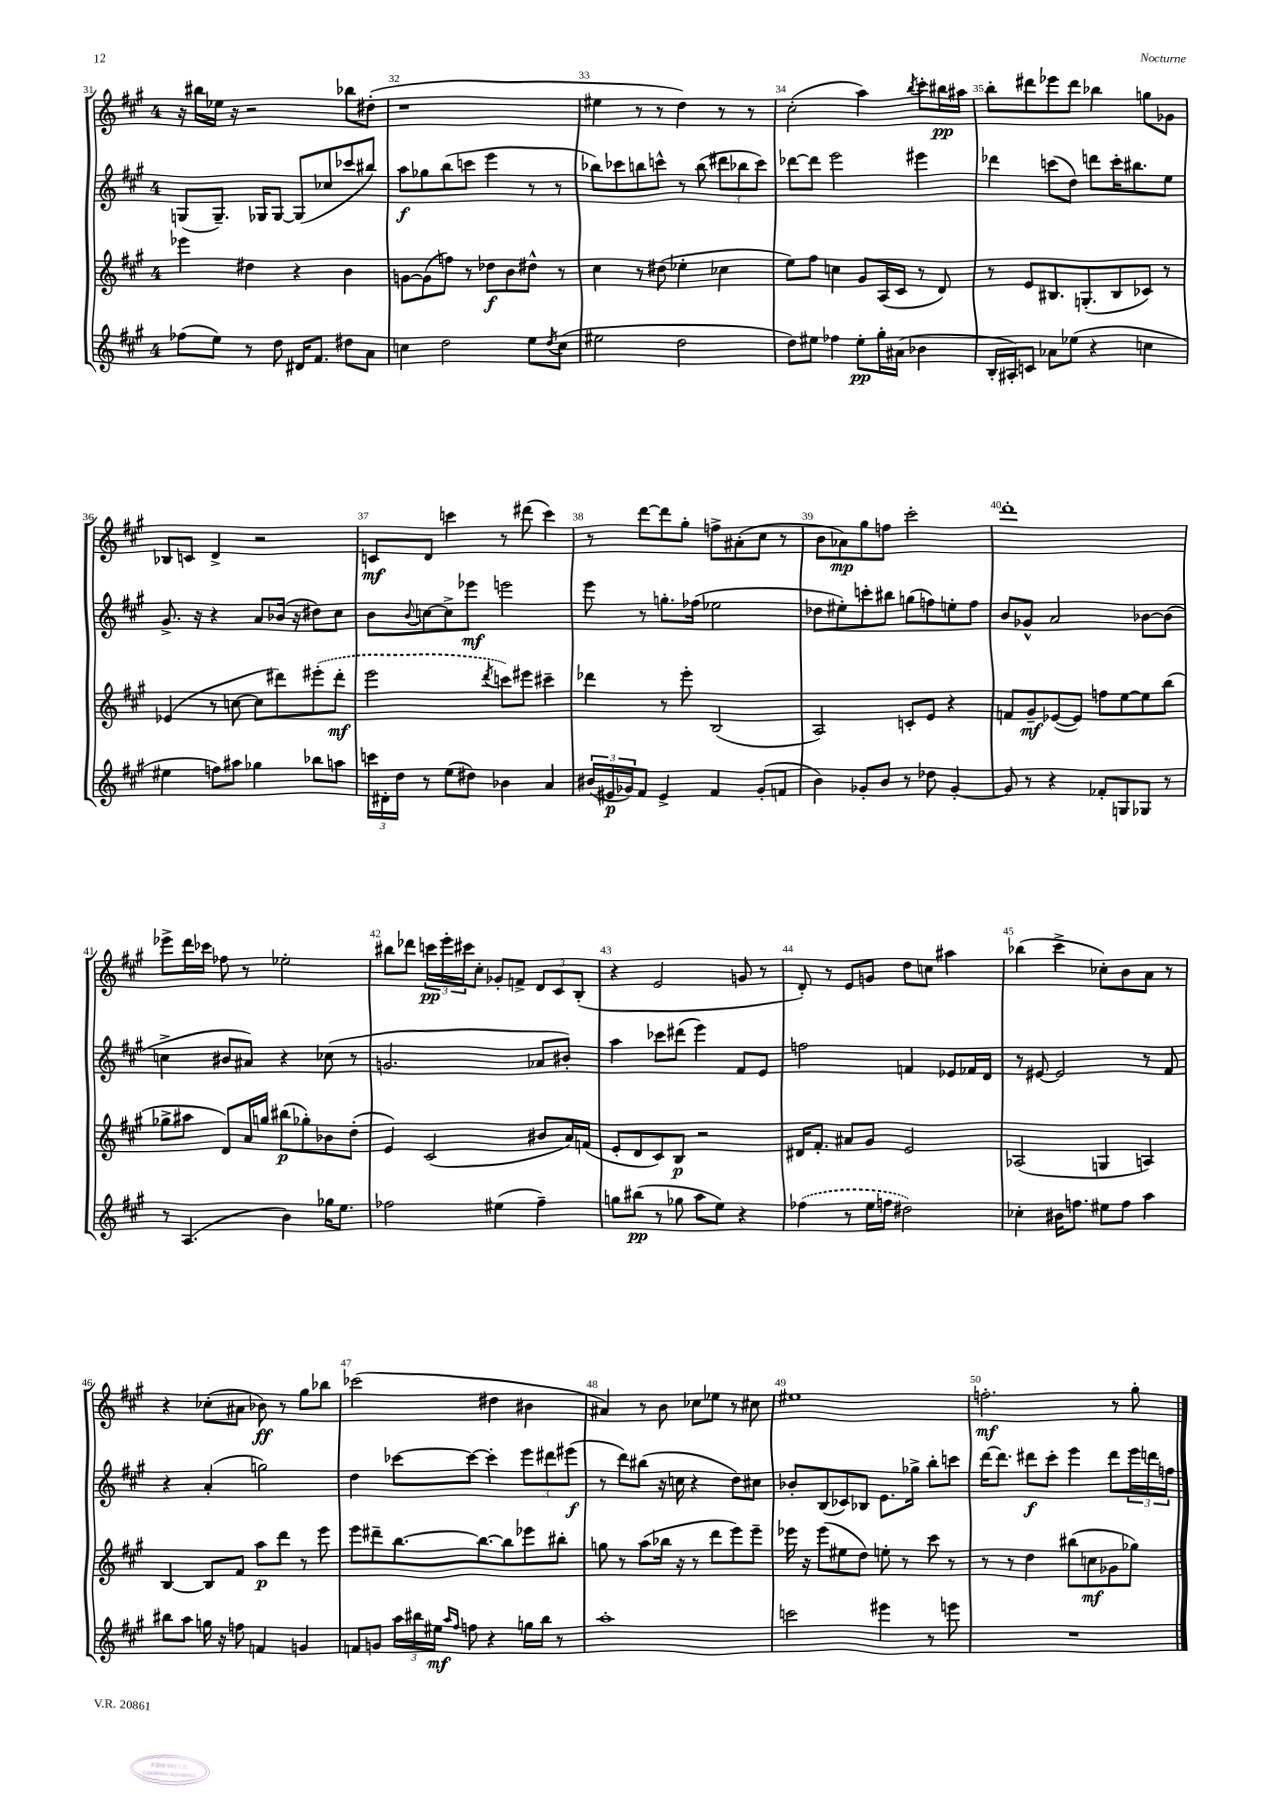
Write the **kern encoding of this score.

**kern	**kern	**kern	**kern
*staff4	*staff3	*staff2	*staff1
*clefG2	*clefG2	*clefG2	*clefG2
*k[f#c#g#]	*k[f#c#g#]	*k[f#c#g#]	*k[f#c#g#]
*M4/4	*M4/4	*M4/4	*M4/4
(8ff-	4eee-	(8G	16r
.	.	.	16bb#
8ee)	.	8.G~)	16ee-
.	.	.	16r
8r	4dd#	.	2r
.	.	16G-	.
8dd	.	[8G-	.
16d#	4r	(8G-]	.
8.f#	.	.	.
.	.	8cc-	.
8dd#	4b	8ccc-	8bb-
8a	.	8bb#)	(8dd#'
=	=	=	=
4cc	[8g	8aa	1r
.	(8g]	8gg-	.
2dd	8ff)	(8bb	.
.	8r	8ccc	.
.	8dd-	4eee	.
.	8b	.	.
8ee	8dd#^^	8r	.
8qdd	.	.	.
(8cc	8r	8r	.
=	=	=	=
2ee#	4cc#	8bb-)	4ee#
.	.	8ccc-	.
.	8r	8bb	8r
.	(8dd#	8ccc^^	8r
2dd	4ee-'	8r	4dd)
.	.	(8bb	.
.	4cc-	12ddd#	8r
.	.	12bb-	.
.	.	.	8r
.	.	12ccc)	.
=	=	=	=
8dd)	8ee)	[8ddd-	(2cc#'
8ee#	8ff#	8ddd-]	.
4ff-	4cc	2eee	.
8ee#'	8g#	.	4aa)
16gg#'	(16A	.	.
(16a#	16c#	.	.
.	.	.	8qbb
4b-	8r	4eee#	8ccc#'
.	8d)	.	16bb#
.	.	.	16aa#
=	=	=	=
16B'	8r	4ddd-	8bb'
16A#')	.	.	.
8c	8e	.	8ddd#
8a-	8.B#	(8ccc	8eee-
(8ee-	.	8dd)	8ddd#
.	(8.G'	.	.
4r	.	8ddd	4bb-
.	8B#	16ccc'	.
.	.	8.bb#	.
4cc	8c-)	.	8gg
.	8r	8ee	8g-
=	=	=	=
4ee#	(4e-	8.g#^	8B-
.	.	.	8c
.	.	16r	.
8ff)	8r	4r	4d^
8aa#	[8cc	.	.
4gg-	8cc]	8a	2r
.	8ddd#)	(16b-	.
.	.	16r	.
8bb-	(8eee#'	8dd#)	.
8aa	8ddd#'	8cc#	.
=	=	=	=
24ccc	2eee	8b	8c
24d#'	.	.	.
24dd	.	.	.
.	.	8qqb	.
8r	.	[8cc	8d
(8ee	.	8cc^]	4ccc
8dd#)	.	8eee-	.
.	8qddd	.	.
4b-	8ccc)	2eee	8r
.	8eee#	.	(8ddd#
4a	4ccc#~	.	4ccc)
=	=	=	=
(24b#	4ddd-	8eee	8r
24e#	.	.	.
24g-)	.	.	.
8f#	.	8r	[8ddd
4e#^	8r	8.gg'	8ddd]
.	8eee'	.	8gg#'
.	.	(16ff-	.
4f#	(2B	2ee-	8ff^
.	.	.	(8a#'
(8g-'	.	.	8cc#
8f	.	.	8r
=	=	=	=
4b)	2A)	8dd-	8b
.	.	8ee#')	8a-)
8g-'	.	8ccc'	8gg#
8b	.	8bb#	8ff
8r	8c'	(8gg	2ccc#'
8dd-	8e	8ff)	.
[4g-'	4r	8ee'	.
.	.	8ff	.
=	=	=	=
8g-]	8f	8b	1ddd'
8r	8g#~	8g-^^	.
4r	([8e-	2a	.
.	8e-])	.	.
8f-'	8ff	.	.
8G	[8ee	.	.
8G-	8ee]	[8b-	.
8r	(8bb	(8b-]	.
=	=	=	=
8r	8gg-^	4cc^	8eee-^
(4.A	8aa#	.	16ddd
.	.	.	16ccc-
.	8d)	8b#	8ff-
.	16a	8a#)	8r
.	16gg	.	.
4b)	(8bb#	4r	2ee-'
.	8gg-')	.	.
16gg-	8b-	(8cc-	.
8.ee	.	.	.
.	(8dd'	8r	.
=	=	=	=
2ff-	4e)	2.g	8bb#
.	.	.	8ddd-
.	(2c#	.	24ccc
.	.	.	24eee'
.	.	.	24ccc#
.	.	.	8cc#'
(4ee#	.	.	8g-'
.	.	.	8f^
4ff-~)	8b#	8a-	12d
.	.	.	12c#
.	16a)	8b#')	.
.	.	.	(12B'
.	(16f	.	.
=	=	=	=
8gg	8e'	4aa	4r
(8bb#	8d	.	.
8r	8c#)	8ccc-	2e
8gg-	8B	(8ddd#	.
8aa	2r	4eee)	.
8ee)	.	.	.
4r	.	8f#	8g
.	.	8e	8r
=	=	=	=
(4ff-	16d#	2ff	8d')
.	8.f#'	.	.
.	.	.	8r
8r	8a#	.	8e
16ee	8g#	.	8g
16ff	.	.	.
2dd#)	2e	4f	8dd
.	.	.	8cc
.	.	8e-	4aa#
.	.	16f-	.
.	.	16d	.
=	=	=	=
4cc-'	(2A-	8r	(4bb-
.	.	[8e#	.
16b#	.	2e#]	4ccc#^
8.ff	.	.	.
8ee#	4G	.	8cc-')
8ff	.	.	8b
4aa	4A)	8r	8a
.	.	8f#	8r
=	=	=	=
8bb#	[4B	4r	4r
8aa	.	.	.
16gg	8B]	(4a'	(8cc-'
16r	.	.	.
8ff	8f#	.	8a#
4f	8aa	2gg)	8b-)
.	8ddd	.	8r
4g	8r	.	8gg#
.	8eee	.	8bb-
=	=	=	=
8f	8eee	4dd	(2ccc-
8g	8ddd#~	.	.
24aa	[8.bb	[8ccc-	.
24bb#	.	.	.
24ee#	.	.	.
16qqaa	.	.	.
16qqff#	.	.	.
8ff	.	8ccc-_	.
.	8.bb_	.	.
4r	.	4ccc-']	4dd#
.	8bb]	.	.
16gg	8eee-	12eee	4b#
16bb#	.	.	.
.	.	12ddd#	.
8r	8bb#'	.	.
.	.	(12eee#	.
=	=	=	=
1aa'	8gg	8r	4a#)
.	8r	8ddd)	.
.	(8aa	(8bb#	8r
.	16bb-	16r	8b
.	16r	16cc	.
.	8r	4r	8cc-
.	8ddd	.	8ee-
.	8eee)	8dd)	8r
.	8eee~	8cc#	8cc#
=	=	=	=
2ccc	16eee-	8b-'	1ee#
.	16r	.	.
.	(8eee-	(8B	.
.	8ee#	8c-)	.
.	8dd)	8B-	.
4eee#	8ee'	8.e	.
.	8r	.	.
.	.	16gg-^	.
8r	8ccc#	8bb'	.
8eee	8r	8ccc	.
=	=	=	=
1r	8r	[16ddd	2.ff'
.	.	8.ddd]	.
.	8r	.	.
.	4dd	8ddd#	.
.	.	8ccc#'	.
.	(8bb#	4eee	.
.	8cc	.	.
.	8g-	8ddd#	8r
.	8gg-)	24eee	8gg#'
.	.	24ddd	.
.	.	24ff	.
==	==	==	==
*-	*-	*-	*-
